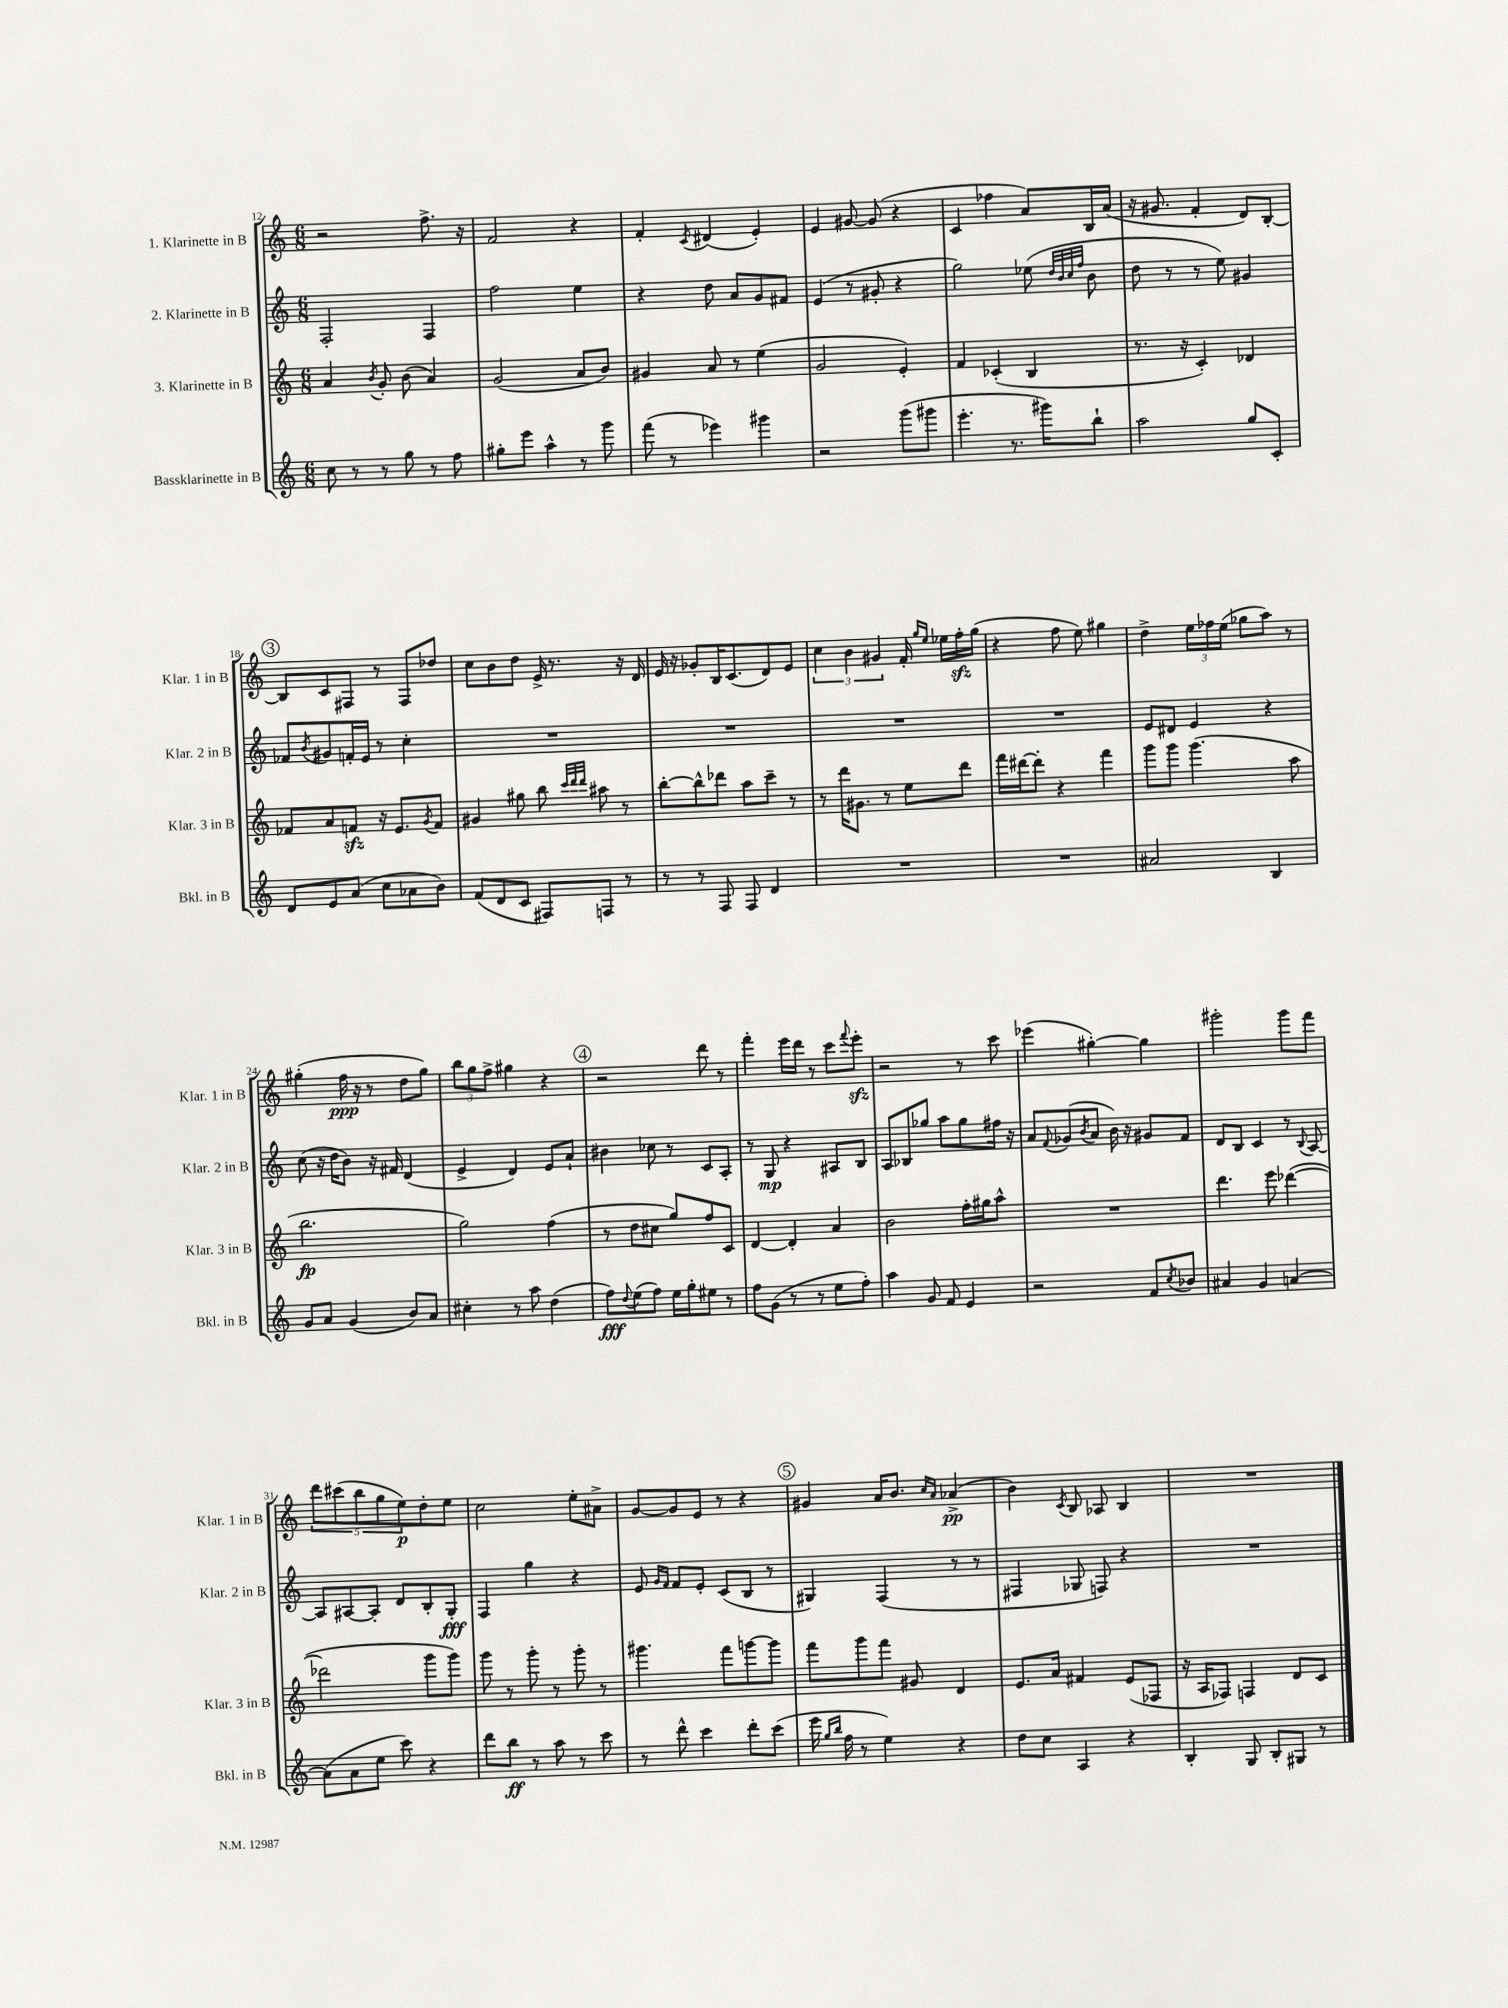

**kern	**dynam	**kern	**dynam	**kern	**dynam	**kern	**dynam
*part4	*part4	*part3	*part3	*part2	*part2	*part1	*part1
*staff4	*staff4	*staff3	*staff3	*staff2	*staff2	*staff1	*staff1
*I"Bassklarinette in B	*	*I"3. Klarinette in B	*	*I"2. Klarinette in B	*	*I"1. Klarinette in B	*
*I'Bkl. in B	*	*I'Klar. 3 in B	*	*I'Klar. 2 in B	*	*I'Klar. 1 in B	*
*clefG2	*	*clefG2	*	*clefG2	*	*clefG2	*
*k[]	*	*k[]	*	*k[]	*	*k[]	*
*M6/8	*	*M6/8	*	*M6/8	*	*M6/8	*
=12	=12	=12	=12	=12	=12	=12	=12
8cc\	.	4a/	.	2F'/	.	2r	.
8r	.	.	.	.	.	.	.
.	.	8qb/	.	.	.	.	.
8r	.	8g'/	.	.	.	.	.
8gg\	.	(8b\	.	.	.	.	.
8r	.	4a/)	.	4F/	.	8.ff^\	.
8ff\	.	.	.	.	.	.	.
.	.	.	.	.	.	16r	.
=13	=13	=13	=13	=13	=13	=13	=13
8gg#X'\L	.	(2g/	.	2ff\	.	2f/	.
8eee\J	.	.	.	.	.	.	.
4aa^^\	.	.	.	.	.	.	.
8r	.	8a/L	.	4ee\	.	4r	.
8ggg\	.	8b/J)	.	.	.	.	.
=14	=14	=14	=14	=14	=14	=14	=14
(8fff\	.	4g#X/	.	4r	.	4f'/	.
8r	.	.	.	.	.	.	.
.	.	.	.	.	.	8qc/	.
4eee-X\)	.	8a/	.	8dd\	.	(4d#X/	.
.	.	8r	.	8a/L	.	.	.
4ggg#X\	.	(4ee\	.	8g/	.	4e'/)	.
.	.	.	.	8f#X/J	.	.	.
=15	=15	=15	=15	=15	=15	=15	=15
2r	.	2g/	.	(4e/	.	4e/	.
.	.	.	.	8r	.	[8g#X/	.
.	.	.	.	8g#X'/	.	(8g#/]	.
(8ggg\L	.	4e'/)	.	4r	.	4r	.
8ggg#X\J	.	.	.	.	.	.	.
=16	=16	=16	=16	=16	=16	=16	=16
4.eee'\	.	4f/	.	2gg\)	.	4c/	.
.	.	(4c-X'/	.	.	.	4ff-X\	.
8.r	.	.	.	.	.	.	.
.	.	4B/	.	(8ee-X\	.	8a/L)	.
16ggg#X\KL)	.	.	.	.	.	.	.
.	.	.	.	32qqdd/LLL	.	.	.
.	.	.	.	32qqb/	.	.	.
.	.	.	.	32qqcc/	.	.	.
.	.	.	.	32qqff/JJJ	.	.	.
8bb`\J	.	.	.	8b\	.	16B/L	.
.	.	.	.	.	.	(16a/JJ	.
=17	=17	=17	=17	=17	=17	=17	=17
2aa\	.	8.r	.	8dd\	.	16r	.
.	.	.	.	.	.	8.g#X/	.
.	.	.	.	8r	.	.	.
.	.	16r	.	.	.	.	.
.	.	4c'/)	.	8r	.	4f'/	.
.	.	.	.	8ee\)	.	.	.
8gg/L	.	4d-X/	.	4g#X/	.	8d/L)	.
8c'/J	.	.	.	.	.	[8B'/J	.
!!LO:LB:g=z
!!LO:REH:place=s1:t=3
=18	=18	=18	=18	=18	=18	=18	=18
8d/L	.	8f-X/L	.	8f-X/L	.	8B/L]	.
.	.	.	.	8qb/	.	.	.
8e/	.	8a/	.	8g#X/	.	8c/	.
(8a/J	.	8fnzz/J	.	16fn'/L	.	8F#X/J	.
.	.	.	.	16e/JJ	.	.	.
8cc\L	.	16r	.	8r	.	8r	.
.	.	8.e/L	.	.	.	.	.
8a-X\	.	.	.	4cc'\	.	8F#/L	.
.	.	8qg/	.	.	.	.	.
8b\J)	.	8f/J	.	.	.	8dd-X/J	.
=19	=19	=19	=19	=19	=19	=19	=19
(8f/L	.	4g#X/	.	2.r	.	8cc\L	.
8d/	.	.	.	.	.	8b\	.
8c/J	.	8gg#X\	.	.	.	8dd\J	.
8F#X/L)	.	8bb\	.	.	.	16e^/	.
.	.	.	.	.	.	8.r	.
.	.	32qqccc/LLL	.	.	.	.	.
.	.	32qqddd/	.	.	.	.	.
.	.	32qqddd/JJJ	.	.	.	.	.
8Fn/J	.	8aa#X\	.	.	.	.	.
8r	.	8r	.	.	.	16r	.
.	.	.	.	.	.	16d/	.
=20	=20	=20	=20	=20	=20	=20	=20
8r	.	[8bb'\L	.	2.r	.	16e/	.
.	.	.	.	.	.	16r	.
8r	.	8bb^^\]	.	.	.	8g-X'/L	.
8F/	.	8ddd-X\J	.	.	.	16B/K	.
.	.	.	.	.	.	(8.c/	.
8F/	.	8aa\L	.	.	.	.	.
4d/	.	8ccc~\J	.	.	.	8d/)	.
.	.	8r	.	.	.	8e/J	.
=21	=21	=21	=21	=21	=21	=21	=21
2.r	.	8r	.	2.r	.	6cc\	.
.	.	16ddd\KL	.	.	.	.	.
.	.	.	.	.	.	6b\	.
.	.	8.g#X\J	.	.	.	.	.
.	.	.	.	.	.	6g#X/	.
.	.	8r	.	.	.	.	.
.	.	8ee\L	.	.	.	16f'/	.
.	.	.	.	.	.	16qqgg/LL	.
.	.	.	.	.	.	16qqee/JJ	.
.	.	.	.	.	.	16ee-X\LL	.
.	.	8ddd\J	.	.	.	16ffzz'\	.
.	.	.	.	.	.	(16gg\JJ	.
=22	=22	=22	=22	=22	=22	=22	=22
2.r	.	16fff\LL	.	2.r	.	4r	.
.	.	[16ddd#X\J	.	.	.	.	.
.	.	8ddd#'\J]	.	.	.	.	.
.	.	4r	.	.	.	8ff\	.
.	.	.	.	.	.	8ee\)	.
.	.	4fff\	.	.	.	4gg#X\	.
=23	=23	=23	=23	=23	=23	=23	=23
2a#X/	.	8ggg\L	.	8e/L	.	4dd^\	.
.	.	8ggg\J	.	8d#X/J	.	.	.
.	.	(4.ggg\	.	4e/	.	24ee\LL	.
.	.	.	.	.	.	24ff-X\	.
.	.	.	.	.	.	(24ee\JJ	.
.	.	.	.	.	.	8gg-X\L	.
4B/	.	.	.	4r	.	8aa\J)	.
.	.	8aa\	.	.	.	8r	.
!!LO:LB:g=z
=24	=24	=24	=24	=24	=24	=24	=24
8g/L	.	2.bb\	fp	(8cc\	.	(4gg#X'\	.
8a/J	.	.	.	16r	.	.	.
.	.	.	.	16dd\KL	.	.	.
(4g/	.	.	.	8b\J)	.	16ff\	ppp
.	.	.	.	.	.	16r	.
.	.	.	.	16r	.	8r	.
.	.	.	.	16f#X/	.	.	.
8b/L)	.	.	.	(4d/	.	8dd\L	.
8a/J	.	.	.	.	.	8gg#\J)	.
=25	=25	=25	=25	=25	=25	=25	=25
4cc#X'\	.	2gg\)	.	4e^/	.	12bb\L	.
.	.	.	.	.	.	12gg\	.
.	.	.	.	.	.	12ff^\J	.
8r	.	.	.	4d/)	.	4gg#X\	.
8aa\	.	.	.	.	.	.	.
(4dd\	.	(4ff\	.	8e/L	.	4r	.
.	.	.	.	8a`/J	.	.	.
!!LO:REH:place=s1:t=4
=26	=26	=26	=26	=26	=26	=26	=26
8ff\L)	fff	8r	.	4b#X\	.	2r	.
8qqdd/	.	.	.	.	.	.	.
(8ee\	.	8dd\L	.	.	.	.	.
8ff\J)	.	8cc#X\J	.	8cc-X\	.	.	.
16ee\LL	.	8gg/L)	.	8r	.	.	.
16gg'\J	.	.	.	.	.	.	.
8ee#X\J	.	8ff/	.	8c/L	.	8ddd\	.
8r	.	8c/J	.	8A'/J	.	8r	.
=27	=27	=27	=27	=27	=27	=27	=27
8ff\L	.	[4d/	.	8r	.	4fff'\	.
(8g\J	.	.	.	8G/	mp	.	.
8r	.	4d'/]	.	4r	.	16eee\LL	.
.	.	.	.	.	.	16ddd\JJ	.
8r	.	.	.	.	.	8r	.
8ee\L	.	4a/	.	8A#X/L	.	8ccc\L	.
.	.	.	.	.	.	8qqfff/	.
8ff'\J)	.	.	.	8B/J	.	8eeezz'\J	.
=28	=28	=28	=28	=28	=28	=28	=28
4aa\	.	2b\	.	8A/L	.	2r	.
.	.	.	.	8B-X/	.	.	.
8g/	.	.	.	8gg-X/J	.	.	.
8f/	.	.	.	8aa\L	.	.	.
4e/	.	16ff'\LL	.	8gg-\	.	8r	.
.	.	16gg#X\J	.	.	.	.	.
.	.	8aa^^\J	.	16ff#X\Jk	.	8ccc\	.
.	.	.	.	16r	.	.	.
=29	=29	=29	=29	=29	=29	=29	=29
2r	.	2.r	.	8a/L	.	(4eee-X\	.
.	.	.	.	8qqf/	.	.	.
.	.	.	.	(8g-X/	.	.	.
.	.	.	.	8qb/	.	.	.
.	.	.	.	8a/J	.	[4gg#X'\)	.
.	.	.	.	16b\)	.	.	.
.	.	.	.	16r	.	.	.
8f/L	.	.	.	8g#X/L	.	4gg#\]	.
8qcc/	.	.	.	.	.	.	.
8b-X/J	.	.	.	8f/J	.	.	.
=30	=30	=30	=30	=30	=30	=30	=30
4a#X/	.	4.ddd\	.	8d/L	.	2ggg#X'\	.
.	.	.	.	8B/J	.	.	.
4g/	.	.	.	4c/	.	.	.
.	.	8eee\	.	.	.	.	.
[4an/	.	([4ddd-X\	.	8r	.	8ggg#\L	.
.	.	.	.	8qqB/	.	.	.
.	.	.	.	[8A/	.	8fff\J	.
!!LO:LB:g=z
=31	=31	=31	=31	=31	=31	=31	=31
(8a\L]	.	2ddd-X\]	.	8A/L]	.	10ddd\L	.
.	.	.	.	.	.	(10ccc#X\	.
8a\	.	.	.	[8A#X/	.	.	.
.	.	.	.	.	.	10bb\	.
8ee\J	.	.	.	8A#'/J]	.	.	.
.	.	.	.	.	.	10gg\	.
8ccc\)	.	.	.	8d/L	.	.	.
.	.	.	.	.	.	10ee\)	p
4r	.	8ggg\L	.	8B'/	.	8dd'\	.
.	.	8ggg\J)	.	8G'/J	fff	8ee\J	.
=32	=32	=32	=32	=32	=32	=32	=32
8ddd\L	.	8ggg\	.	4F/	.	2cc\	.
8bb\J	ff	8r	.	.	.	.	.
8r	.	8ggg'\	.	4gg\	.	.	.
8aa\	.	8r	.	.	.	.	.
8r	.	8ggg'\	.	4r	.	8ee'\L	.
8ccc\	.	8r	.	.	.	8a#X^\J	.
=33	=33	=33	=33	=33	=33	=33	=33
8r	.	4.ggg#X\	.	8e/	.	[8g/L	.
.	.	.	.	16qqg/LL	.	.	.
.	.	.	.	16qqf/JJ	.	.	.
8ddd^^\	.	.	.	8f/L	.	8g/]	.
4ccc\	.	.	.	8e'/J	.	8e/J	.
.	.	8fff\L	.	(8c/L	.	8r	.
8ddd'\L	.	[8gggn\	.	8B/J	.	4r	.
(8ccc\J	.	8ggg\J]	.	8r	.	.	.
!!LO:REH:place=s1:t=5
=34	=34	=34	=34	=34	=34	=34	=34
16eee\	.	8fff\L	.	4G#X/)	.	4g#X/	.
16qqgg/LL	.	.	.	.	.	.	.
16qqbb/JJ	.	.	.	.	.	.	.
16ff\	.	.	.	.	.	.	.
8r	.	8ggg\	.	.	.	.	.
4ee\)	.	8fff\J	.	(4F/	.	16a/KL	.
.	.	.	.	.	.	8.b/J	.
.	.	8g#X/	.	.	.	.	.
.	.	.	.	.	.	16qqcc/LL	.
.	.	.	.	.	.	16qqa/JJ	.
4r	.	4d/	.	8r	.	(4a-X^/	pp
.	.	.	.	8r	.	.	.
=35	=35	=35	=35	=35	=35	=35	=35
8dd\L	.	8.e/L	.	4F#X/	.	4b\)	.
8cc\J	.	.	.	.	.	.	.
.	.	16a/Jk	.	.	.	.	.
.	.	.	.	.	.	8qc/	.
4A/	.	4f#X/	.	8G-X/	.	8B/	.
.	.	.	.	8Fn/)	.	8A-X/	.
4r	.	(8e/L	.	4r	.	4B/	.
.	.	8F-X/J	.	.	.	.	.
=36	=36	=36	=36	=36	=36	=36	=36
4B'/	.	16r	.	2.r	.	2.r	.
.	.	16A/KL	.	.	.	.	.
.	.	8F-X/J)	.	.	.	.	.
8G/	.	4Fn/	.	.	.	.	.
8B'/L	.	.	.	.	.	.	.
8G#X/J	.	8d/L	.	.	.	.	.
8r	.	8c/J	.	.	.	.	.
==	==	==	==	==	==	==	==
*-	*-	*-	*-	*-	*-	*-	*-
